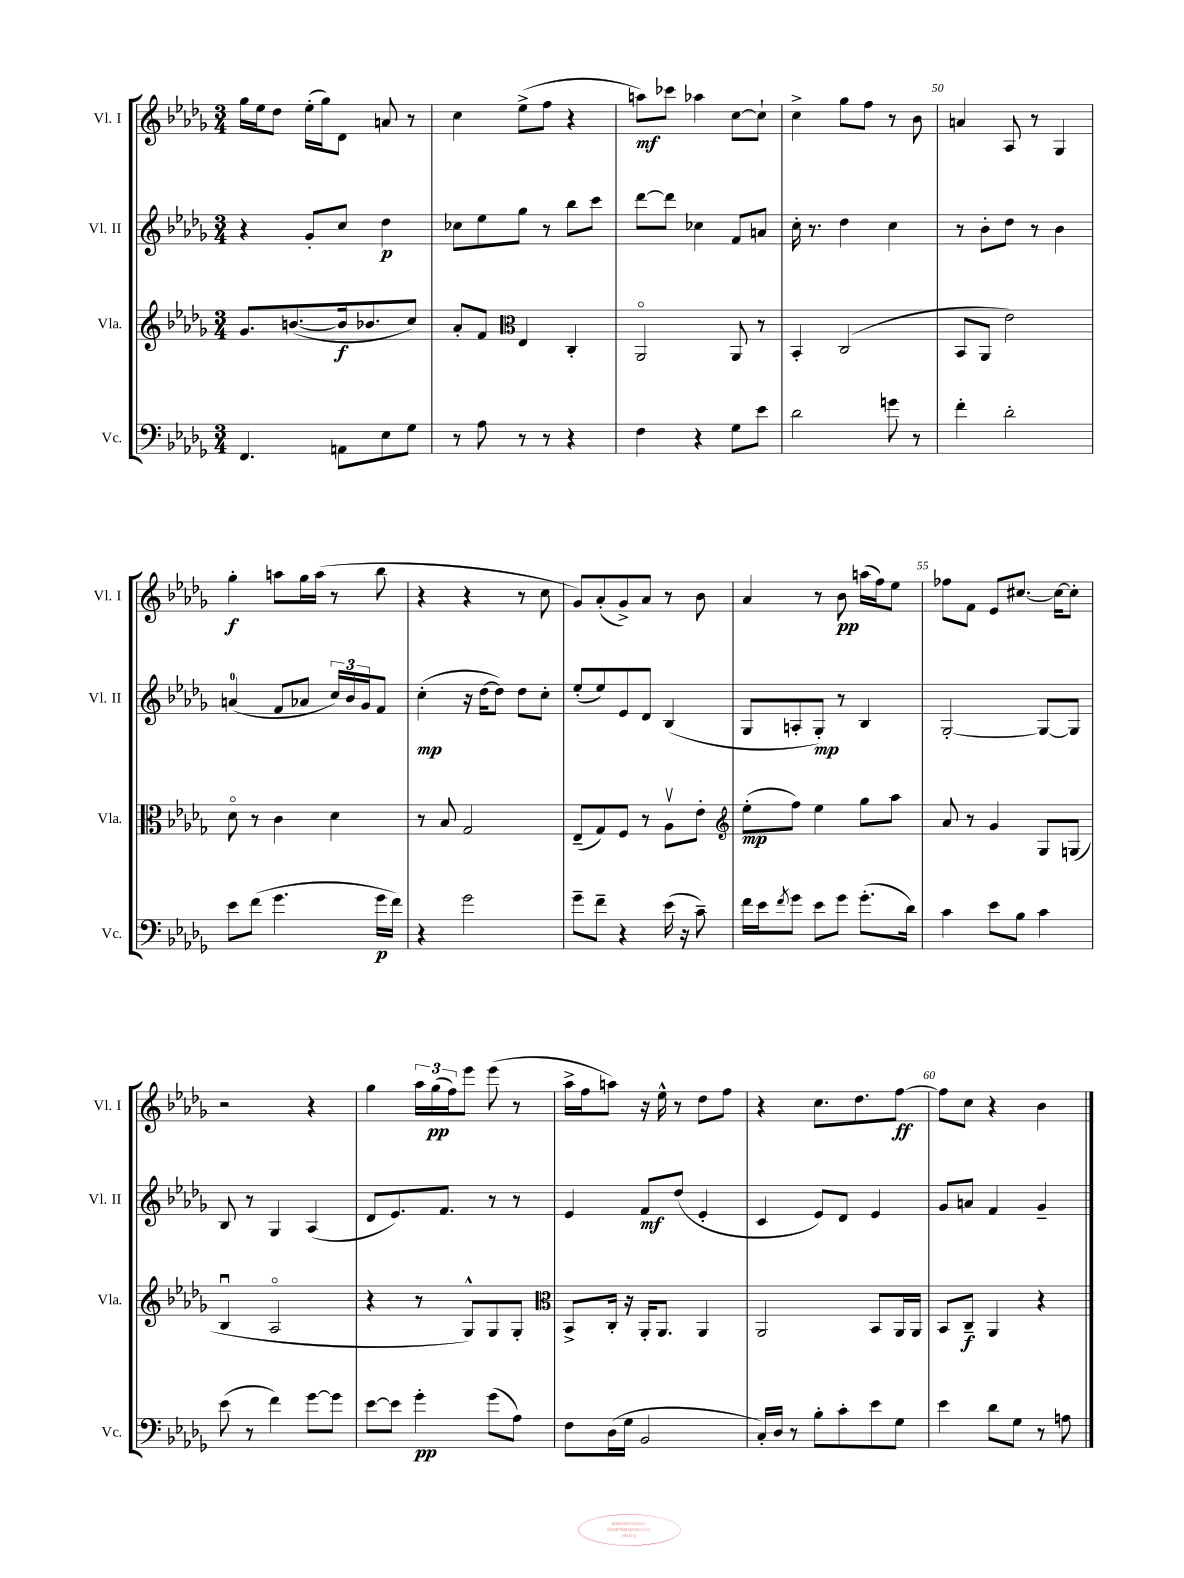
<<
\new StaffGroup <<
\new Staff = "s0" \with { instrumentName = "Vl. I" shortInstrumentName = "Vl. I" } {
    \clef treble \key des \major \numericTimeSignature \time 3/4
    ges''16 ees''16 des''8 ees''16-.( ges''16) des'8 a'8 r8 |
    c''4 ees''8->( f''8 r4 |
    a''8\mf) ces'''8 aes''4 c''8~ c''8-! |
    c''4-> ges''8 f''8 r8 bes'8 |
    a'4 aes8 r8 ges4 |
    ges''4-.\f a''8 ges''16 a''16( r8 bes''8 |
    r4 r4 r8 c''8 |
    ges'8) aes'8-.( ges'8->) aes'8 r8 bes'8 |
    aes'4 r8 bes'8\pp a''16( f''16) ees''8 |
    fes''8 f'8 ees'8 cis''8.~ cis''16~ cis''8-. |
    r2 r4 |
    ges''4 \tuplet 3/2 { aes''16 ges''16\pp( f''16) } ees'''8 ees'''8( r8 |
    aes''16-> f''16 a''8) r16 ees''16-^ r8 des''8 f''8 |
    r4 c''8. des''8. f''8~\ff |
    f''8 c''8 r4 bes'4 \bar "|." |
}
\new Staff = "s1" \with { instrumentName = "Vl. II" shortInstrumentName = "Vl. II" } {
    \clef treble \key des \major \numericTimeSignature \time 3/4
    r4 ges'8-. c''8 des''4\p |
    ces''8 ees''8 ges''8 r8 bes''8 c'''8 |
    des'''8~ des'''8 ces''4 f'8 a'8 |
    c''16-. r8. des''4 c''4 |
    r8 bes'8-. des''8 r8 bes'4 |
    a'4-0( f'8 aes'8 \tuplet 3/2 { c''16) bes'16 ges'16 } f'8 |
    c''4-.\mp( r16 des''16~ des''8) des''8 c''8-. |
    ees''8-.( ees''8) ees'8 des'8 bes4( |
    ges8 a8-. ges8-.\mp) r8 bes4 |
    ges2~-. ges8~ ges8 |
    bes8 r8 ges4 aes4( |
    des'8 ees'8.) f'8. r8 r8 |
    ees'4 f'8\mf des''8( ees'4-. |
    c'4 ees'8) des'8 ees'4 |
    ges'8 a'8 f'4 ges'4-- \bar "|." |
}
\new Staff = "s2" \with { instrumentName = "Vla." shortInstrumentName = "Vla." } {
    \clef treble \key des \major \numericTimeSignature \time 3/4
    ges'8. b'8.~( b'16\f bes'8. c''8) |
    aes'8-. f'8 \clef alto ees4 c4-. |
    aes,2\flageolet aes,8 r8 |
    bes,4-. c2( |
    bes,8 aes,8 ees'2) |
    des'8\flageolet r8 c'4 des'4 |
    r8 bes8 ges2 |
    ees8--( ges8) f8 r8 aes8\upbow ees'8-. |
    \clef treble ees''8-.\mp( f''8) ees''4 ges''8 aes''8 |
    aes'8 r8 ges'4 ges8 g8( |
    bes4\downbow aes2\flageolet |
    r4 r8 ges8-^) ges8 ges8-. |
    \clef alto bes,8-> c16-. r16 aes,16-. aes,8. aes,4 |
    aes,2 bes,8 aes,16 aes,16 |
    bes,8 c8--\f aes,4 r4 \bar "|." |
}
\new Staff = "s3" \with { instrumentName = "Vc." shortInstrumentName = "Vc." } {
    \clef bass \key des \major \numericTimeSignature \time 3/4
    f,4. a,8 ees8 ges8 |
    r8 aes8 r8 r8 r4 |
    f4 r4 ges8 ees'8 |
    des'2 g'8 r8 |
    f'4-. des'2-. |
    ees'8 f'8( ges'4. ges'16\p f'16) |
    r4 ges'2 |
    ges'8-- f'8-- r4 ees'16( r16 c'8--) |
    f'16 ees'16 \acciaccatura { f'8 } ges'8 ees'8 ges'8 ges'8.-.( des'16) |
    c'4 ees'8 bes8 c'4 |
    ees'8( r8 f'4) ges'8~ ges'8 |
    ees'8~ ees'8 ges'4-.\pp ges'8( aes8) |
    f8 des16( ges16 bes,2 |
    c16-.) des16 r8 bes8-. c'8-. ees'8 ges8 |
    ees'4 des'8 ges8 r8 a8 \bar "|." |
}
>>
>>
\layout { \context { \Score currentBarNumber = #46 \override BarNumber.break-visibility = ##(#f #t #t) barNumberVisibility = #(every-nth-bar-number-visible 5) } }
